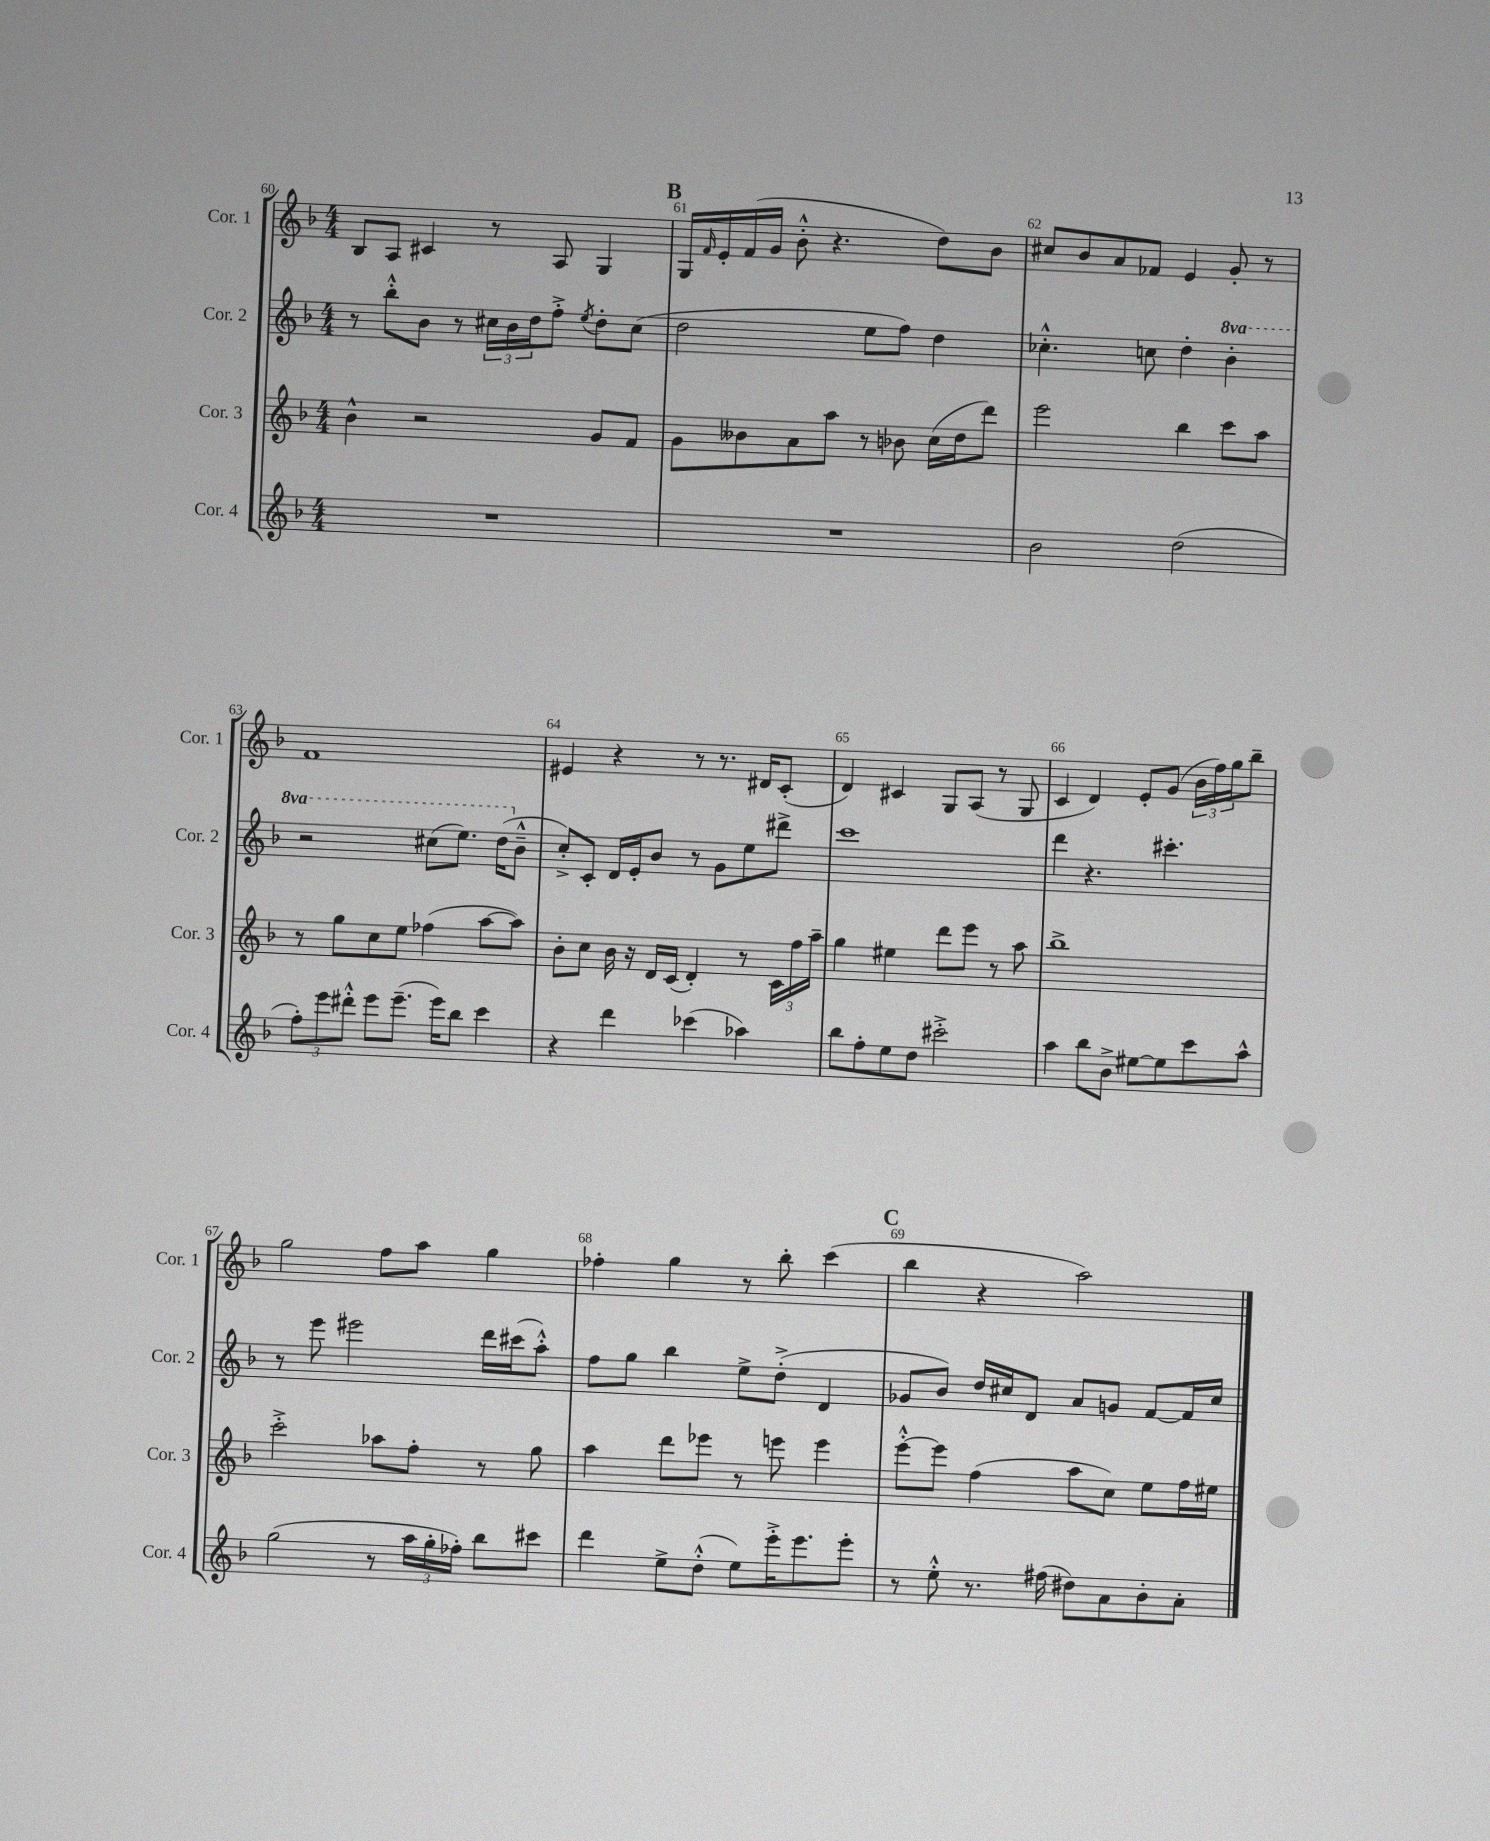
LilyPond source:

<<
\new StaffGroup <<
\new Staff = "s0" \with { instrumentName = "Cor. 1" shortInstrumentName = "Cor. 1" } {
    \clef treble \key f \major \numericTimeSignature \time 4/4
    bes8 a8 cis'4 r8 a8 g4 |
    \mark \markup { \bold "B" } g16 \grace { f'16 } e'16-. f'16( g'16 bes'8-.-^ r4. d''8) bes'8 |
    cis''8 bes'8 a'8 fes'8 e'4 g'8-. r8 |
    f'1 |
    eis'4 r4 r8 r8. dis'16 c'8-.( |
    d'4) cis'4 g8 a8( r8 g8 |
    c'4 d'4) e'8-. g'8( \tuplet 3/2 { bes'16 f''16) g''16 } bes''8-- |
    g''2 f''8 a''8 g''4 |
    fes''4-. g''4 r8 bes''8-. c'''4( |
    \mark \markup { \bold "C" } bes''4 r4 a''2) \bar "|." |
}
\new Staff = "s1" \with { instrumentName = "Cor. 2" shortInstrumentName = "Cor. 2" } {
    \clef treble \key f \major \numericTimeSignature \time 4/4 \set Staff.ottavationMarkups = #ottavation-simple-ordinals
    r8 bes''8-.-^ bes'8 r8 \tuplet 3/2 { cis''16 bes'16 d''16 } f''8-.-> \acciaccatura { e''8 } d''8-. cis''8( |
    \mark \markup { \bold "B" } d''2 e''8 f''8) d''4 |
    ces''4.-.-^ c''8 d''4-. \ottava #1 bes''4-. |
    r2 cis'''8( e'''8.) d'''16( \ottava #0 bes'8---^ |
    c''8-.->) c'8-. d'16 e'16-. bes'8 r8 g'8 e''8 dis'''8-> |
    c'''1 |
    d'''4 r4. cis'''4.-. |
    r8 e'''8 eis'''2 d'''16 cis'''16( a''8-.-^) |
    f''8 g''8 bes''4 e''8-> d''8-.->( d'4 |
    \mark \markup { \bold "C" } ges'8 bes'8) d''16 cis''16 d'8 a'8 g'8 f'8~ f'16 cis''16 \bar "|." |
}
\new Staff = "s2" \with { instrumentName = "Cor. 3" shortInstrumentName = "Cor. 3" } {
    \clef treble \key f \major \numericTimeSignature \time 4/4
    bes'4-^ r2 g'8 f'8 |
    \mark \markup { \bold "B" } g'8 beses'8 a'8 a''8 r8 bes'8 c''16( d''16 d'''8) |
    e'''2 bes''4 c'''8 a''8 |
    r8 g''8 c''8 e''8 fes''4( a''8~ a''8) |
    bes'8-. c''8 bes'16 r16 d'16 c'16( d'4-.) r8 \tuplet 3/2 { c'16 f''16 a''16-- } |
    g''4 eis''4 d'''8 e'''8 r8 a''8 |
    bes''1-> |
    c'''2-.-> aes''8 f''8-. r8 g''8 |
    a''4 d'''8 ees'''8 r8 e'''8 e'''4 |
    \mark \markup { \bold "C" } e'''8~-.-^ e'''8 f''4( a''8 c''8) e''8 f''16 eis''16 \bar "|." |
}
\new Staff = "s3" \with { instrumentName = "Cor. 4" shortInstrumentName = "Cor. 4" } {
    \clef treble \key f \major \numericTimeSignature \time 4/4
    R1 |
    \mark \markup { \bold "B" } R1 |
    bes'2 d''2( |
    \tuplet 3/2 { f''8-.) e'''8 dis'''8-.-^ } e'''8 e'''8.--( e'''16) bes''8 c'''4 |
    r4 d'''4 ces'''4( aes''4) |
    bes''8 f''8-. e''8 d''8 cis'''2-.-> |
    a''4 bes''8 bes'8-> eis''8~ eis''8 c'''8 a''8-^ |
    g''2( r8 \tuplet 3/2 { a''16 g''16-. fes''16-.) } bes''8 cis'''8 |
    d'''4 e''8-> d''8-.-^( e''8) e'''16-.-> e'''8. e'''8-. |
    \mark \markup { \bold "C" } r8 e''8-.-^ r8. fis''16( dis''8) a'8 bes'8-. a'8-. \bar "|." |
}
>>
>>
\layout { \context { \Score currentBarNumber = #60 \override BarNumber.break-visibility = ##(#f #t #t) barNumberVisibility = #all-bar-numbers-visible } }
